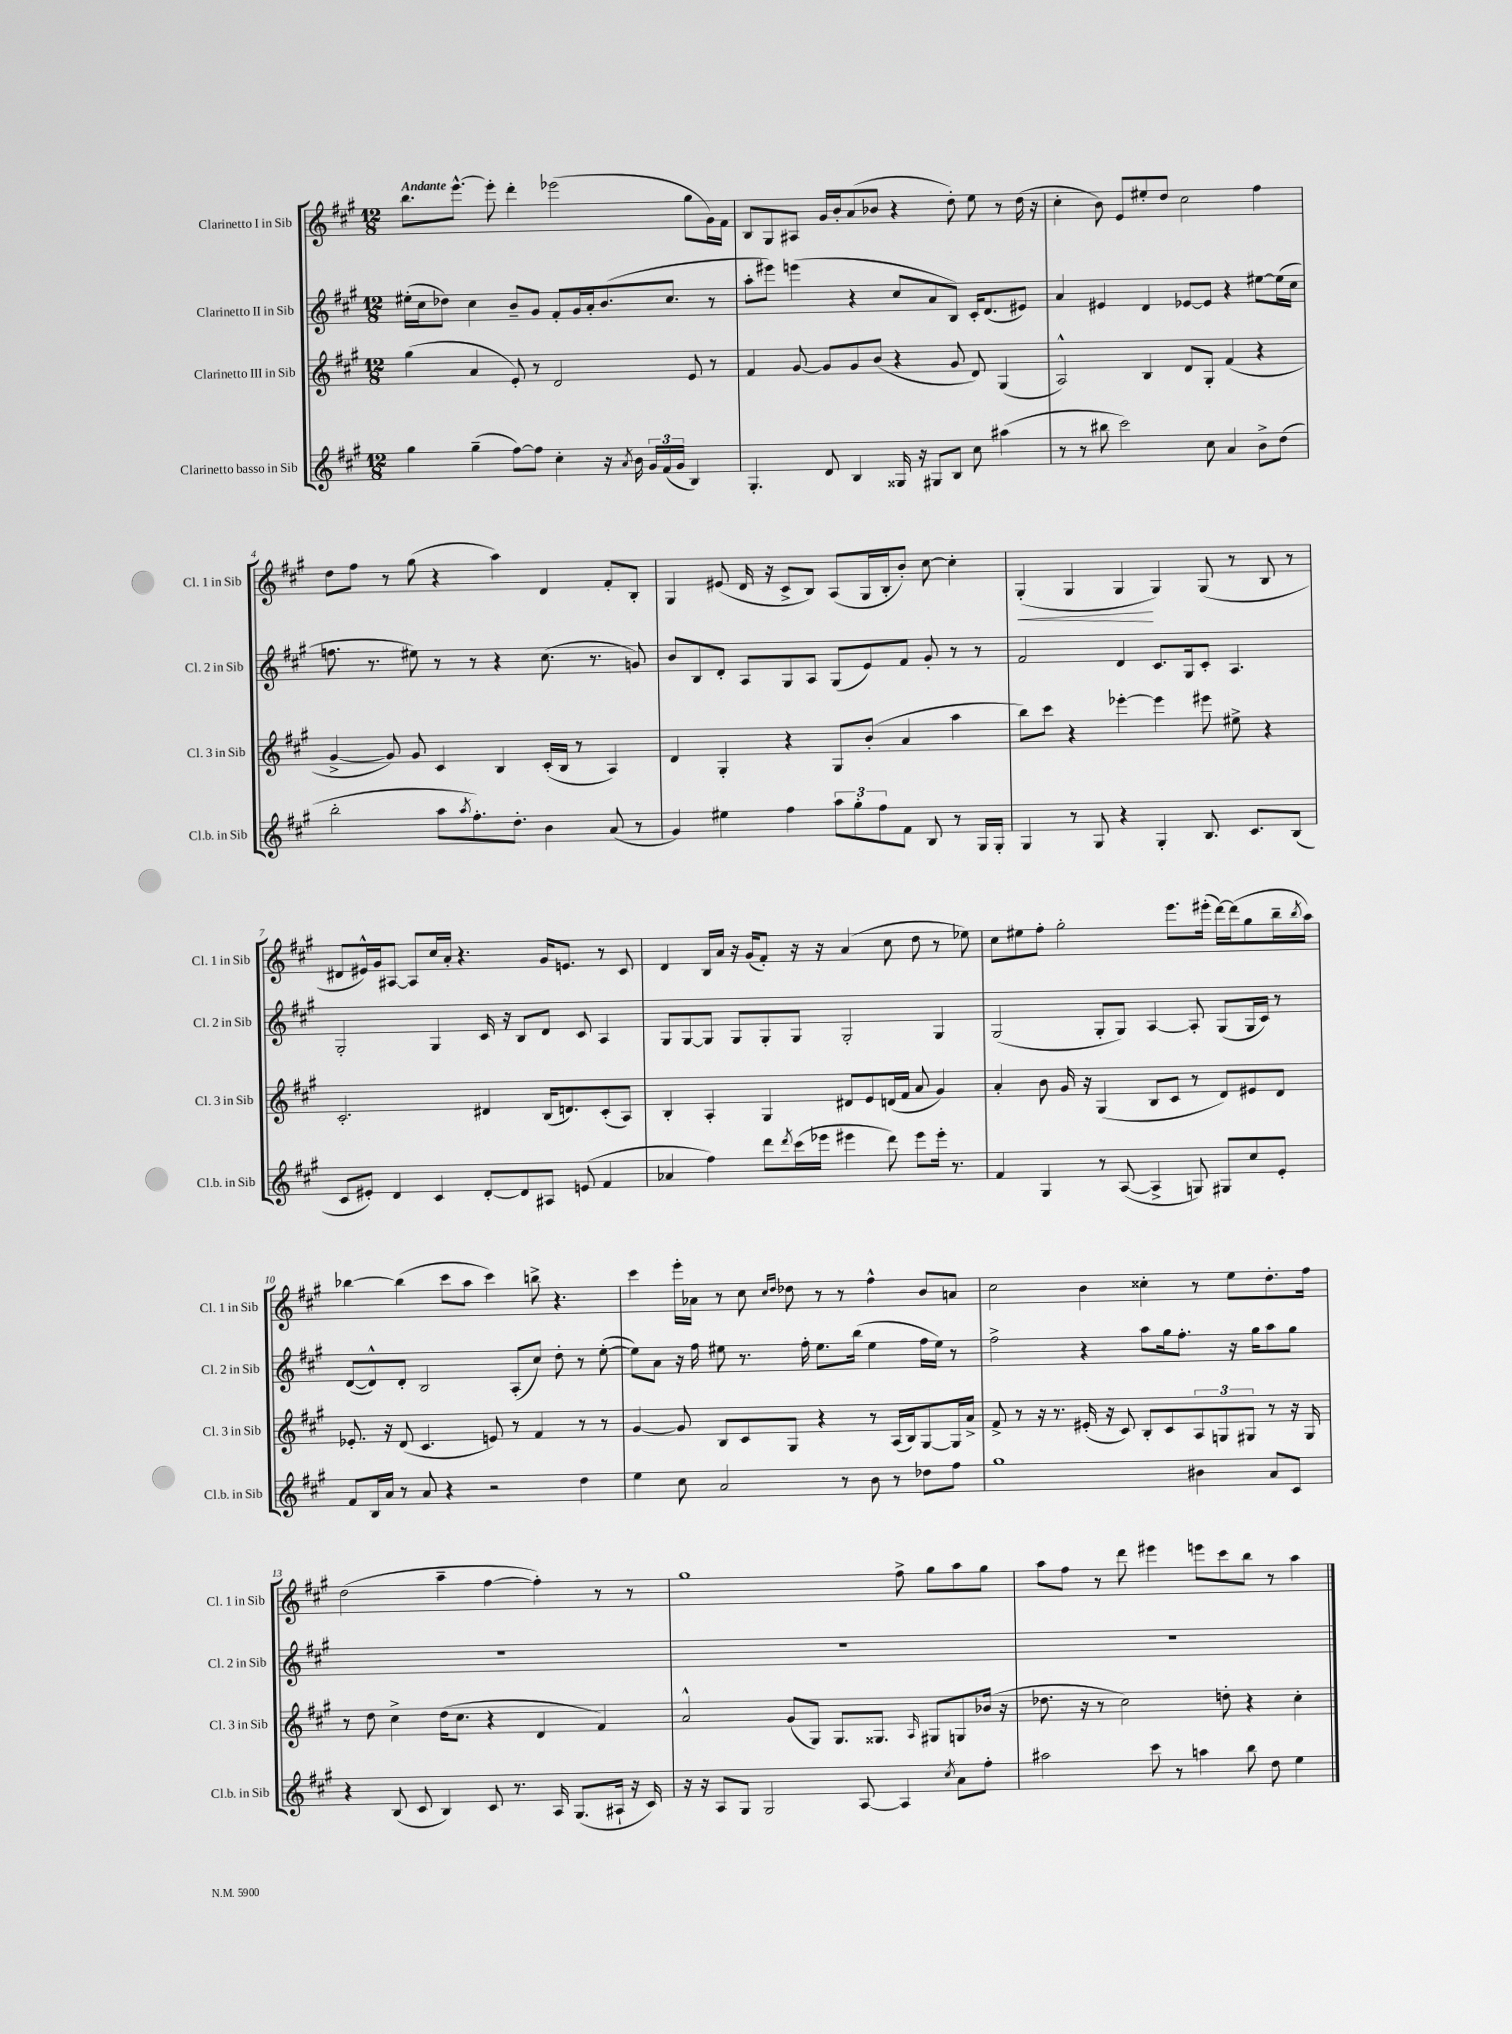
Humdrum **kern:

**kern	**kern	**kern	**kern	**dynam
*part4	*part3	*part2	*part1	*part1
*staff4	*staff3	*staff2	*staff1	*staff1
*I"Clarinetto basso in Sib	*I"Clarinetto III in Sib	*I"Clarinetto II in Sib	*I"Clarinetto I in Sib	*
*I'Cl.b. in Sib	*I'Cl. 3 in Sib	*I'Cl. 2 in Sib	*I'Cl. 1 in Sib	*
*clefG2	*clefG2	*clefG2	*clefG2	*
*k[f#c#g#]	*k[f#c#g#]	*k[f#c#g#]	*k[f#c#g#]	*
*M12/8	*M12/8	*M12/8	*M12/8	*
=1	=1	=1	=1	=1
!	!	!	!LO:TX:a:B:t=Andante	!
4gg#\	(4gg#\	(16ee#X'\LL	8.bb\L	.
.	.	16cc#\J	.	.
.	.	8dd-X\J)	.	.
.	.	.	[8.eee^^\J	.
(4gg#~\	4a/	4cc#\	.	.
.	.	.	8eee'\]	.
[8ff#\L)	8e'/)	8b~/L	4ddd'\	.
8ff#\J]	8r	8g#/J	.	.
4cc#'\	2d/	8f#'/L	(2eee-X\	.
.	.	16g#/L	.	.
.	.	16a'/J	.	.
16r	.	(8.b/	.	.
8qa/	.	.	.	.
16b\	.	.	.	.
24g#/LL	.	.	.	.
(24f#/	.	.	.	.
.	.	8.cc#/J	.	.
24g#/JJ	.	.	.	.
4B/)	8e/	.	8gg#\L	.
.	8r	8r	16g#\L)	.
.	.	.	16f#\JJ	.
=2	=2	=2	=2	=2
4.G#'/	4f#/	8aa'\L	8B/L	.
.	.	8eee#X\J)	8G#/	.
.	[8g#/	(4eeen\	8A#X/J	.
8d/	8g#/L]	.	16g#/LL	.
.	.	.	16b'/J	.
4B/	8g#/	4r	(8a/	.
.	(8b/J	.	8b-X/J	.
16G##X/	4r	8cc#/L	4r	.
16r	.	.	.	.
8G#X/L	.	8a/	.	.
8B/J	8g#/	8B/J)	8dd'\)	.
8cc#\	8d/)	16c#'/KL	8ee\	.
.	.	(8.d/	.	.
(4aa#X\	(4G#/	.	8r	.
.	.	8e#X/J)	(16dd\	.
.	.	.	16r	.
=3	=3	=3	=3	=3
8r	2A^^/)	4a/	4cc#'\	.
8r	.	.	.	.
8bb#X\	.	4e#X/	8b\)	.
2ccc#\)	.	.	8e/L	.
.	4B/	4d/	8ee#X'/	.
.	.	.	8dd/J	.
.	8d/L	[8e-X/L	2cc#\	.
8cc#\	8G#'/J	8e-/J]	.	.
4a/	(4f#/	4r	.	.
8b^\L	4r	[8ee#X\L	4ff#\	.
(8dd\J	.	(16ee#\L]	.	.
.	.	16cc#\JJ	.	.
!!LO:LB:g=z
=4	=4	=4	=4	=4
2bb'\	[4g#^/	8.ffn\	8dd\L	.
.	.	.	8ff#\J	.
.	.	8.r	.	.
.	8g#/])	.	8r	.
.	8g#/	8ee#X\)	(8gg#\	.
8aa\L	4c#/	8r	4r	.
8qaa/	.	.	.	.
8.ff#'\)	.	8r	.	.
.	4B/	4r	4aa\)	.
8.dd'\J	.	.	.	.
4b\	(16c#'/LL	(8.cc#\	4d/	.
.	16B/JJ	.	.	.
.	8r	.	.	.
.	.	8.r	.	.
(8a/	4A/)	.	8f#'/L	.
8r	.	8gn/)	8B'/J	.
=5	=5	=5	=5	=5
4g#/)	4d/	8b/L	4G#/	.
.	.	8B/	.	.
4ee#X\	4G#'/	8d'/J	(8e#X/	.
.	.	8A/L	16d/	.
.	.	.	16r	.
4ff#\	4r	8G#/	8c#^/L	.
.	.	8A/J	8B/J)	.
12aa\L	8G#/L	(8G#/L	(8A/L	.
12gg#'\	.	.	.	.
.	(8b'/J	8e/)	16G#/L	.
12ff#\	.	.	.	.
.	.	.	16B'/J	.
8f#\J	4a/	8f#/J	8b'/J)	.
8B/	.	8g#'/	[8cc#\	.
8r	4aa\	8r	4cc#'\]	.
16G#/LL	.	8r	.	.
16G#'/JJ	.	.	.	.
=6	=6	=6	=6	=6
!	!	!	!	!LO:HP:b
4G#/	8bb\L)	2f#/	(4G#'/	<
.	8ccc#\J	.	.	.
8r	4r	.	4G#/	.
8G#/	.	.	.	.
4r	[4eee-X'\	4d/	4G#/	.
4G#'/	4eee-\]	8.c#/L	4G#/)	[
.	.	16G#/k	.	.
8.B/	8eee#X\	8c#'/J	(8G#/	.
.	8ee#X^\	4.A/	8r	.
8.c#/L	.	.	.	.
.	4r	.	8B/	.
(8B/J	.	.	8r	.
!!LO:LB:g=z
=7	=7	=7	=7	=7
8c#/L	2.c#'/	2G#'/	8d#X/L	.
8e#X'/J)	.	.	16e#X^^/L)	.
.	.	.	16g#/J	.
4d/	.	.	[8A#X/J	.
.	.	.	8A#/L]	.
4c#/	.	4G#/	16cc#/L	.
.	.	.	16a'/JJ	.
.	.	.	4.r	.
[8d'/L	4d#X/	16c#/	.	.
.	.	16r	.	.
8d/]	.	8B/L	.	.
8A#X/J	(16B/KL	8d/J	16g#/KL	.
.	8.dn/)	.	8.en/J	.
(8en/	.	8c#/	.	.
4f#/	(8c#'/	4A/	8r	.
.	8A/J)	.	8c#/	.
=8	=8	=8	=8	=8
4a-X/	4B'/	8G#/L	4d/	.
.	.	[8G#/	.	.
4ff#\)	4A'/	8G#/J]	16B/LL	.
.	.	.	16a/JJ	.
.	.	8G#/L	16r	.
.	.	.	(16g#/KL	.
8ddd\L	4G#/	8G#'/	8f#'/J)	.
8qddd/	.	.	.	.
(16ccc#\L	.	8G#/J	16r	.
16eee-X\JJ	.	.	16r	.
4eee#X\	8d#X/L	2G#'/	(4a/	.
.	8e/	.	.	.
8ddd\)	(16dn/L	.	8cc#\	.
.	16f#/JJ	.	.	.
8eee#\L	8a/	.	8dd\	.
16eee#'\Jk	4g#/)	4G#/	8r	.
8.r	.	.	.	.
.	.	.	8ee-X\)	.
=9	=9	=9	=9	=9
4f#/	4a'/	(2G#/	8cc#\L	.
.	.	.	8ee#X\	.
4G#/	8b\	.	8ff#'\J	.
.	16g#/	.	2gg#'\	.
.	16r	.	.	.
8r	(4G#/	8G#'/L	.	.
([8A/	.	8G#/J)	.	.
4A^/]	8B/L	[4A/	.	.
.	8c#/J	.	8.eee\L	.
8Gn/)	8r	8A'/]	.	.
.	.	.	(16eee#X'\Jk	.
8G#X/L	8d/L)	(8G#/L	[16ddd\LL)	.
.	.	.	(16ddd\J]	.
8cc#/	8e#X/	16G#/L	8gg#\	.
.	.	16c#/JJ)	.	.
8e'/J	8d/J	8r	16bb~\L	.
.	.	.	8qbb/	.
.	.	.	16aa\JJ)	.
!!LO:LB:g=z
=10	=10	=10	=10	=10
8f#/L	8.e-X'/	([8d/L	[4bb-X\	.
16B/L	.	8d^^/])	.	.
16a/JJ	16r	.	.	.
8r	(8d/	8d'/J	(4bb-\]	.
8a/	4.c#/	2B/	.	.
4r	.	.	8ccc#\L	.
.	.	.	8aa\J	.
2r	8en/)	.	4ccc#\)	.
.	8r	(8A'/L	.	.
.	4f#/	8cc#/J)	8bbn^\	.
.	.	8dd'\	4.r	.
4dd\	8r	8r	.	.
.	8r	([8ee'\	.	.
=11	=11	=11	=11	=11
4ee\	[4g#/	8ee\L])	4ccc#\	.
.	.	8a\J	.	.
8cc#\	8g#/]	16r	16eee'\LL	.
.	.	16ff#\	16a-X\JJ	.
2a/	8B/L	8ee#X\	8r	.
.	8c#/	8.r	8cc#\	.
.	.	.	16qqcc#/LL	.
.	.	.	16qqdd/JJ	.
.	8G#/J	.	8dd-X\	.
.	.	16ff#'\	.	.
.	4r	8.ee#\L	8r	.
8r	.	.	8r	.
.	.	(16bb\Jk	.	.
8b\	8r	4ee#\	4ff#^^\	.
8r	(16A/LL	.	.	.
.	16B/J)	.	.	.
8dd-X\L	[8G#/	16ff#\LL	8b/L	.
.	.	16ee#\JJ)	.	.
8ff#\J	16G#/L]	8r	8an/J	.
.	16a^/JJ	.	.	.
=12	=12	=12	=12	=12
1gg#	8f#^/	2ff#^\	2cc#\	.
.	8r	.	.	.
.	16r	.	.	.
.	8.r	.	.	.
.	(16e#X'/	4r	4b\	.
.	16r	.	.	.
.	8c#/)	.	.	.
.	8B'/L	8aa\L	4cc##X'\	.
.	8c#/	16gg#\k	.	.
.	.	8.ff#'\J	.	.
4b#X\	12A/	.	8r	.
.	12Gn/	.	.	.
.	.	16r	8ee\L	.
.	12G#X/J	.	.	.
.	.	16gg#\KL	.	.
8a/L	8r	8aa\	8.dd'\	.
8c#/J	16r	8gg#\J	.	.
.	16G#/	.	16ff#\Jk	.
!!LO:LB:g=z
=13	=13	=13	=13	=13
4r	8r	1.r	(2dd\	.
.	8dd\	.	.	.
(8B/	4cc#^\	.	.	.
8c#/	.	.	.	.
4B/)	(16dd\KL	.	4aa~\	.
.	8.cc#\J	.	.	.
8c#/	4r	.	[4ff#\	.
8.r	.	.	.	.
.	4d/	.	4ff#'\])	.
16A/	.	.	.	.
(8.G#/L	.	.	.	.
.	4f#/)	.	8r	.
16A#X`/Jk	.	.	.	.
16r	.	.	8r	.
16c#/)	.	.	.	.
=14	=14	=14	=14	=14
16r	2a^^/	1.r	1gg#	.
16r	.	.	.	.
8A/L	.	.	.	.
8G#/J	.	.	.	.
2G#/	.	.	.	.
.	(8g#/L	.	.	.
.	8G#/J)	.	.	.
.	8.G#/L	.	.	.
[8A/	.	.	.	.
.	8.G##X/J	.	.	.
4A/]	.	.	8ff#^\	.
.	16qqA/	.	.	.
.	8G#X/L	.	8gg#\L	.
8qcc#/	.	.	.	.
8a\L	8Gn/	.	8aa\	.
8ff#'\J	(16b-X/Jk	.	8gg#\J	.
.	16r	.	.	.
=15	=15	=15	=15	=15
2aa#X\	8.dd-X\	1.r	8aa\L	.
.	.	.	8ff#\J	.
.	16r	.	.	.
.	8r	.	8r	.
.	2cc#\)	.	8ddd\	.
8ccc#\	.	.	4eee#X\	.
8r	.	.	.	.
4aan\	.	.	8eeen\L	.
.	8ddn'\	.	8ccc#\	.
8bb\	4r	.	8bb\J	.
8dd\	.	.	8r	.
4ee\	4cc#'\	.	4aa\	.
==	==	==	==	==
*-	*-	*-	*-	*-
